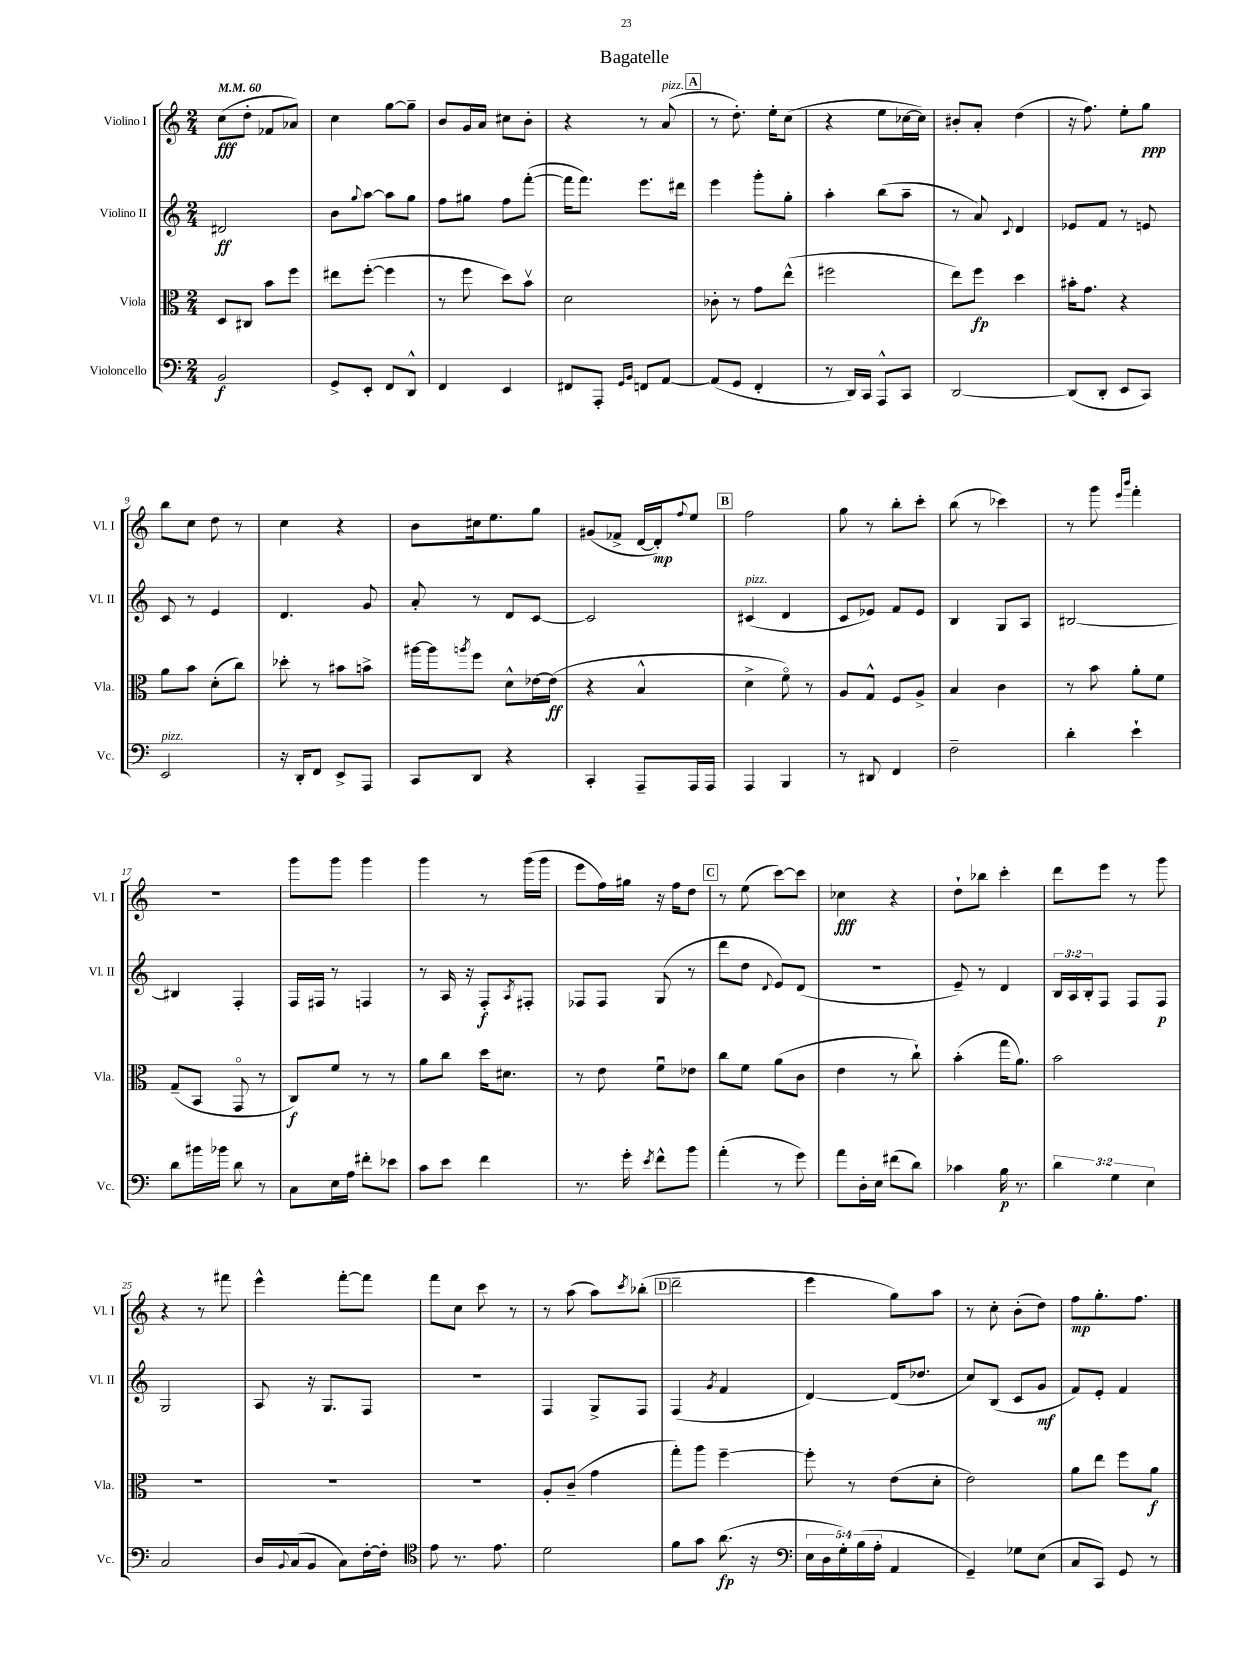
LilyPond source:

\header { title = "Bagatelle" }
<<
\new StaffGroup <<
\new Staff = "s0" \with { instrumentName = "Violino I" shortInstrumentName = "Vl. I" } {
    \clef treble \key c \major \numericTimeSignature \time 2/4 \tempo 4 = 60
    c''8\fff( d''8-. fes'8 aes'8) |
    c''4 g''8~ g''8-- |
    b'8 g'16 a'16 cis''8 b'8-. |
    r4 r8 a'8^\markup { \italic "pizz." }( |
    \mark \markup { \box "A" } r8 d''8.-.) e''16-. c''8( |
    r4 e''8 ces''16~ ces''16) |
    bis'8-. a'8-. d''4( |
    r16 f''8.) e''8-. g''8\ppp |
    b''8 c''8 d''8 r8 |
    c''4 r4 |
    b'8 cis''16 e''8. g''8 |
    gis'8( fes'8-> d'16~ d'16-.\mp) \appoggiatura { f''8 } e''8 |
    \mark \markup { \box "B" } f''2 |
    g''8 r8 b''8-. c'''8-. |
    b''8( r8 ces'''4) |
    r8 g'''8 \grace { e'''16 b'''16 } f'''4-. |
    r2 |
    g'''8 g'''8 g'''4 |
    g'''4 r8 g'''16( g'''16 |
    e'''8 f''16) gis''16 r16 f''16 d''8 |
    \mark \markup { \box "C" } r8 e''8( c'''8~) c'''8 |
    ces''4\fff r4 |
    d''8-! bes''8 c'''4-. |
    d'''8 e'''8 r8 g'''8 |
    r4 r8 fis'''8 |
    e'''4-^ f'''8~-. f'''8 |
    f'''8 c''8 c'''8 r8 |
    r8 a''8( a''8) \acciaccatura { c'''8 } bes''8-.( |
    \mark \markup { \box "D" } d'''2-- |
    e'''4 g''8) a''8 |
    r8 c''8-. b'8-.( d''8) |
    f''8\mp g''8.-. f''8. \bar "|." |
}
\new Staff = "s1" \with { instrumentName = "Violino II" shortInstrumentName = "Vl. II" } {
    \clef treble \key c \major \numericTimeSignature \time 2/4 \override Staff.TupletNumber.text = #tuplet-number::calc-fraction-text
    dis'2\ff |
    b'8 \appoggiatura { g''8 } a''8~ a''8 g''8 |
    f''8 gis''8 f''8 f'''8~-.( |
    f'''16 f'''8.) e'''8. dis'''16 |
    \mark \markup { \box "A" } e'''4 g'''8-. g''8-. |
    a''4-. b''8( a''8-- |
    r8 a'8) \appoggiatura { c'8 } d'4 |
    ees'8 f'8 r8 e'8 |
    c'8 r8 e'4 |
    d'4. g'8 |
    a'8-. r8 d'8 c'8~ |
    c'2 |
    \mark \markup { \box "B" } cis'4^\markup { \italic "pizz." }( d'4 |
    c'8 ees'8) f'8 ees'8 |
    b4 g8 a8 |
    bis2~ |
    bis4 f4-. |
    f16 fis16 r8 f4 |
    r8 a16 r16 f8-.\f \acciaccatura { a8 } fis8-. |
    fes8 fes8 g8( r8 |
    \mark \markup { \box "C" } d'''8 d''8 \appoggiatura { d'8 } e'8) d'8( |
    r2 |
    e'8--) r8 d'4 |
    \tuplet 3/2 { b16 a16 b16-. } f8 f8 f8\p |
    g2 |
    a8 r16 g8. f8 |
    r2 |
    f4 g8-> f8 |
    \mark \markup { \box "D" } f4( \acciaccatura { g'8 } f'4 |
    d'4~) d'16( des''8. |
    c''8) b8( c'8 g'8\mf |
    f'8) e'8-. f'4 \bar "|." |
}
\new Staff = "s2" \with { instrumentName = "Viola" shortInstrumentName = "Vla." } {
    \clef alto \key c \major \numericTimeSignature \time 2/4
    d8 cis8 b'8 f''8 |
    eis''8 f''8~-.( f''4 |
    r8 f''8 d''8) b'8\upbow |
    d'2 |
    \mark \markup { \box "A" } ces'8-. r8 g'8 e''8-^( |
    fis''2 |
    e''8) f''8\fp d''4 |
    bis'16-. g'8. r4 |
    a'8 b'8 d'8-.( c''8) |
    des''8-. r8 bis'8 b'8-> |
    ais''16~ ais''16 \acciaccatura { a''8 } f''8 d'8-^ ees'16~ ees'16\ff( |
    r4 b4-^ |
    \mark \markup { \box "B" } d'4-> f'8\flageolet) r8 |
    a8 g8-^ f8 a8-> |
    b4 c'4 |
    r8 b'8 a'8-. f'8 |
    g8--( b,8 g,8\flageolet r8 |
    c8\f) f'8 r8 r8 |
    a'8 c''8 d''16 dis'8. |
    r8 e'8 f'8\downbow ees'8 |
    \mark \markup { \box "C" } c''8 f'8 a'8( c'8 |
    e'4 r8 c''8-!) |
    b'4-.( g''16 a'8.) |
    b'2 |
    R2 |
    R2 |
    R2 |
    a8-. c'8--( g'4 |
    \mark \markup { \box "D" } g''8-.) a''8 f''4~-- |
    f''8-. r8 e'8( d'8-. |
    e'2) |
    a'8 e''8 f''8 a'8\f \bar "|." |
}
\new Staff = "s3" \with { instrumentName = "Violoncello" shortInstrumentName = "Vc." } {
    \clef bass \key c \major \numericTimeSignature \time 2/4 \override Staff.TupletNumber.text = #tuplet-number::calc-fraction-text
    b,2\f |
    g,8-> e,8-. f,8 d,8-^ |
    f,4 e,4 |
    fis,8 a,,8-. \grace { g,16 b,16 } f,8 a,8~ |
    \mark \markup { \box "A" } a,8( g,8 f,4-. |
    r8 d,16) c,16 a,,8-^ c,8 |
    d,2~ |
    d,8( d,8-. e,8 c,8) |
    e,2^\markup { \italic "pizz." } |
    r16 d,16-. f,8 e,8-> a,,8 |
    c,8 d,8 r4 |
    c,4-. a,,8-- a,,16 a,,16 |
    \mark \markup { \box "B" } a,,4 b,,4 |
    r8 dis,8 f,4 |
    f2-- |
    d'4-. e'4-! |
    d'8 bis'16 bes'16 d'8 r8 |
    c8 e16 a16 fis'8-. ees'8 |
    c'8 e'8 f'4 |
    r8. g'16-. \acciaccatura { e'8 } f'8-^ b'8 |
    \mark \markup { \box "C" } a'4-.( r8 g'8) |
    a'8 d16-. e16 fis'8( d'8) |
    ces'4 b16\p r8. |
    \tuplet 3/2 { d'4 g4 e4 } |
    c2 |
    d16 \appoggiatura { b,8 } c16( b,8 c8) f16~-. f16-. |
    \clef tenor e'8 r8. e'8. |
    d'2 |
    \mark \markup { \box "D" } f'8 g'8 a'8.\fp( r16 |
    \clef bass \tuplet 5/4 { e16 d16 g16-.) b16( a16-. } a,4 |
    g,4--) ges8 e8( |
    c8 c,8) g,8 r8 \bar "|." |
}
>>
>>
